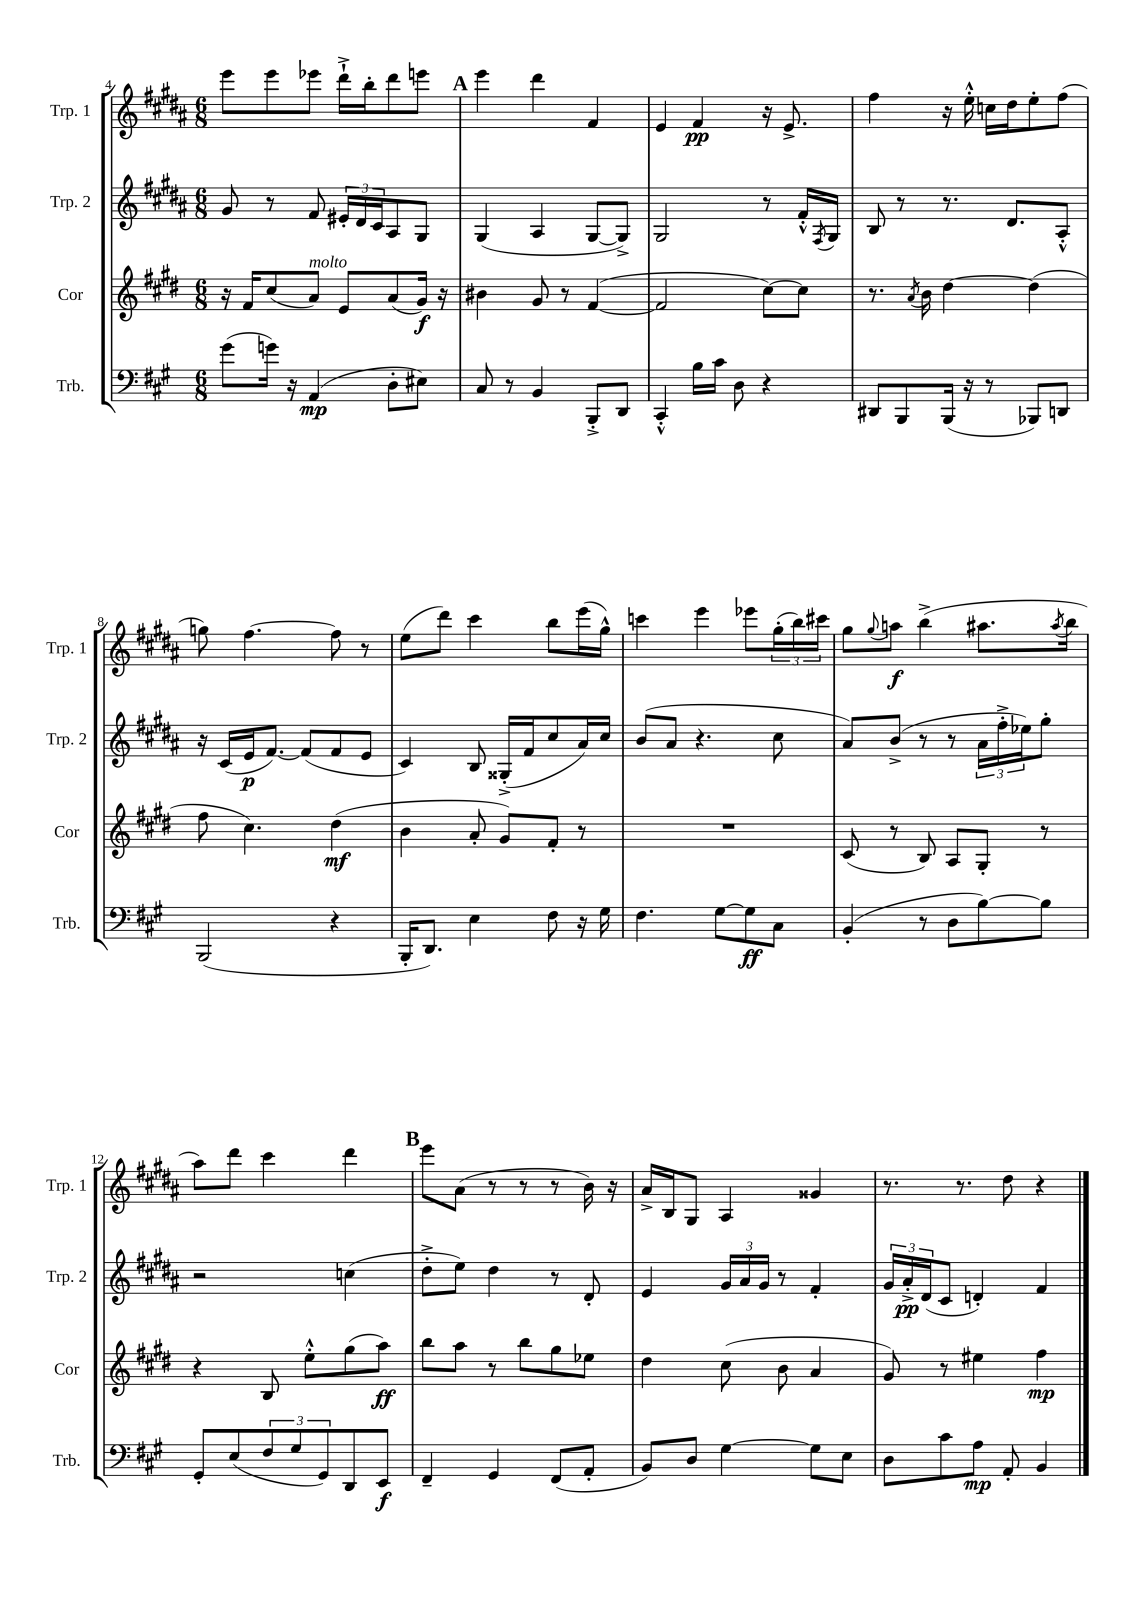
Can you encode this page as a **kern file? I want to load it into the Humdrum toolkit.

**kern	**dynam	**kern	**dynam	**kern	**dynam	**kern	**dynam
*part4	*part4	*part3	*part3	*part2	*part2	*part1	*part1
*staff4	*staff4	*staff3	*staff3	*staff2	*staff2	*staff1	*staff1
*I"Trb.	*	*I"Cor	*	*I"Trp. 2	*	*I"Trp. 1	*
*I'Trb.	*	*I'Cor	*	*I'Trp. 2	*	*I'Trp. 1	*
*clefF4	*	*clefG2	*	*clefG2	*	*clefG2	*
*k[f#c#g#]	*	*k[f#c#g#d#]	*	*k[f#c#g#d#a#]	*	*k[f#c#g#d#a#]	*
*M6/8	*	*M6/8	*	*M6/8	*	*M6/8	*
=4	=4	=4	=4	=4	=4	=4	=4
(8g#\L	.	16r	.	8g#/	.	8eee\L	.
.	.	16f#/KL	.	.	.	.	.
16gn\Jk)	.	(8cc#/	.	8r	.	8eee\	.
16r	.	.	.	.	.	.	.
!	!	!LO:TX:a:i:t=molto	!	!	!	!	!
(4AA/	mp	8a/J)	.	8f#/	.	8eee-X\J	.
.	.	8e/L	.	24e#X'/LL	.	16ddd#`^\LL	.
.	.	.	.	24d#/	.	.	.
.	.	.	.	.	.	16bb'\J	.
.	.	.	.	24c#/J	.	.	.
8D'\L	.	(8a/	.	8A#/	.	8ddd#\	.
8E#X\J)	.	16g#/Jk)	f	8G#/J	.	8eeen\J	.
.	.	16r	.	.	.	.	.
!!LO:REH:place=s1:t=A
=5	=5	=5	=5	=5	=5	=5	=5
8C#/	.	4b#X\	.	(4G#/	.	4eee\	.
8r	.	.	.	.	.	.	.
4BB/	.	8g#/	.	4A#/	.	4ddd#\	.
.	.	8r	.	.	.	.	.
8BBB'^/L	.	([4f#/	.	[8G#/L	.	4f#/	.
8DD/J	.	.	.	8G#^/J])	.	.	.
=6	=6	=6	=6	=6	=6	=6	=6
4CC#'^^/	.	2f#/]	.	2G#/	.	4e/	.
16B\LL	.	.	.	.	.	4f#/	pp
16c#\JJ	.	.	.	.	.	.	.
8D\	.	.	.	.	.	.	.
4r	.	[8cc#\L)	.	8r	.	16r	.
.	.	.	.	.	.	8.e^/	.
.	.	8cc#\J]	.	16f#'^^/LL	.	.	.
.	.	.	.	8qF#/	.	.	.
.	.	.	.	16G#/JJ	.	.	.
=7	=7	=7	=7	=7	=7	=7	=7
8DD#X/L	.	8.r	.	8B/	.	4ff#\	.
8BBB/	.	.	.	8r	.	.	.
.	.	8qa/	.	.	.	.	.
.	.	16b\	.	.	.	.	.
(16BBB/Jk	.	[4dd#\	.	8.r	.	16r	.
16r	.	.	.	.	.	16ee'^^\	.
8r	.	.	.	.	.	16ccn\LL	.
.	.	.	.	8.d#/L	.	16dd#\J	.
8BBB-X/L)	.	(4dd#\]	.	.	.	8ee'\	.
8DDn/J	.	.	.	8A#'^^/J	.	(8ff#\J	.
!!LO:LB:g=z
=8	=8	=8	=8	=8	=8	=8	=8
(2BBB/	.	8ff#\	.	16r	.	8ggn\)	.
.	.	.	.	(16c#/LL	.	.	.
.	.	4.cc#\)	.	16e/J	p	[4.ff#\	.
.	.	.	.	[8.f#/J)	.	.	.
.	.	.	.	(8f#/L]	.	.	.
4r	.	(4dd#\	mf	8f#/	.	8ff#\]	.
.	.	.	.	8e/J	.	8r	.
=9	=9	=9	=9	=9	=9	=9	=9
16BBB'/KL	.	4b\	.	4c#/)	.	(8ee\L	.
8.DD/J)	.	.	.	.	.	.	.
.	.	.	.	.	.	8ddd#\J)	.
4E\	.	8a'/	.	8B/	.	4ccc#\	.
.	.	8g#/L)	.	(16G##X'^/LL	.	.	.
.	.	.	.	16f#/J	.	.	.
8F#\	.	8f#'/J	.	8cc#/	.	8bb\L	.
16r	.	8r	.	16a#/L)	.	(16eee\L	.
16G#\	.	.	.	16cc#/JJ	.	16gg#^^\JJ)	.
=10	=10	=10	=10	=10	=10	=10	=10
4.F#\	.	2.r	.	(8b/L	.	4cccn\	.
.	.	.	.	8a#/J	.	.	.
.	.	.	.	4.r	.	4eee\	.
[8G#\L	.	.	.	.	.	.	.
8G#\]	ff	.	.	.	.	8eee-X\L	.
8C#\J	.	.	.	8cc#\	.	(24gg#'\L	.
.	.	.	.	.	.	24bb\)	.
.	.	.	.	.	.	24ccc#X\JJ	.
=11	=11	=11	=11	=11	=11	=11	=11
(4BB'/	.	(8c#/	.	8a#/L)	.	8gg#\L	.
.	.	.	.	.	.	8qqgg#/	.
.	.	8r	.	(8b^/J	.	8aan\J	f
8r	.	8B/)	.	8r	.	(4bb^\	.
8D\L	.	8A/L	.	8r	.	.	.
[8B\)	.	8G#'/J	.	24a#\LL	.	8.aa#X\L	.
.	.	.	.	24ff#'^\	.	.	.
.	.	.	.	24ee-X\J)	.	.	.
8B\J]	.	8r	.	8gg#'\J	.	.	.
.	.	.	.	.	.	8qaa#/	.
.	.	.	.	.	.	16bb\Jk	.
!!LO:LB:g=z
=12	=12	=12	=12	=12	=12	=12	=12
8GG#'/L	.	4r	.	2r	.	8aa#\L)	.
(8E/	.	.	.	.	.	8ddd#\J	.
12F#/	.	8B/	.	.	.	4ccc#\	.
12G#/	.	.	.	.	.	.	.
.	.	8ee'^^\L	.	.	.	.	.
12GG#/)	.	.	.	.	.	.	.
8DD/	.	(8gg#\	.	(4ccn\	.	4ddd#\	.
8EE/J	f	8aa\J)	ff	.	.	.	.
!!LO:REH:place=s1:t=B
=13	=13	=13	=13	=13	=13	=13	=13
4FF#~/	.	8bb\L	.	8dd#'^\L	.	8eee\L	.
.	.	8aa\J	.	8ee\J)	.	(8a#\J	.
4GG#/	.	8r	.	4dd#\	.	8r	.
.	.	8bb\L	.	.	.	8r	.
(8FF#/L	.	8gg#\	.	8r	.	8r	.
8AA'/J	.	8ee-X\J	.	8d#'/	.	16b\)	.
.	.	.	.	.	.	16r	.
=14	=14	=14	=14	=14	=14	=14	=14
8BB/L)	.	4dd#\	.	4e/	.	16a#^/LL	.
.	.	.	.	.	.	16B/J	.
8D/J	.	.	.	.	.	8G#/J	.
[4G#\	.	(8cc#\	.	24g#/LL	.	4A#/	.
.	.	.	.	24a#/	.	.	.
.	.	.	.	24g#/JJ	.	.	.
.	.	8b\	.	8r	.	.	.
8G#\L]	.	4a/	.	4f#'/	.	4g##X/	.
8E\J	.	.	.	.	.	.	.
=15	=15	=15	=15	=15	=15	=15	=15
8D\L	.	8g#/)	.	24g#/LL	.	8.r	.
.	.	.	.	24a#'^/	pp	.	.
.	.	.	.	(24d#/J	.	.	.
8c#\	.	8r	.	8c#/J	.	.	.
.	.	.	.	.	.	8.r	.
8A\J	mp	4ee#X\	.	4dn'/)	.	.	.
8AA'/	.	.	.	.	.	8dd#\	.
4BB/	.	4ff#\	mp	4f#/	.	4r	.
==	==	==	==	==	==	==	==
*-	*-	*-	*-	*-	*-	*-	*-
